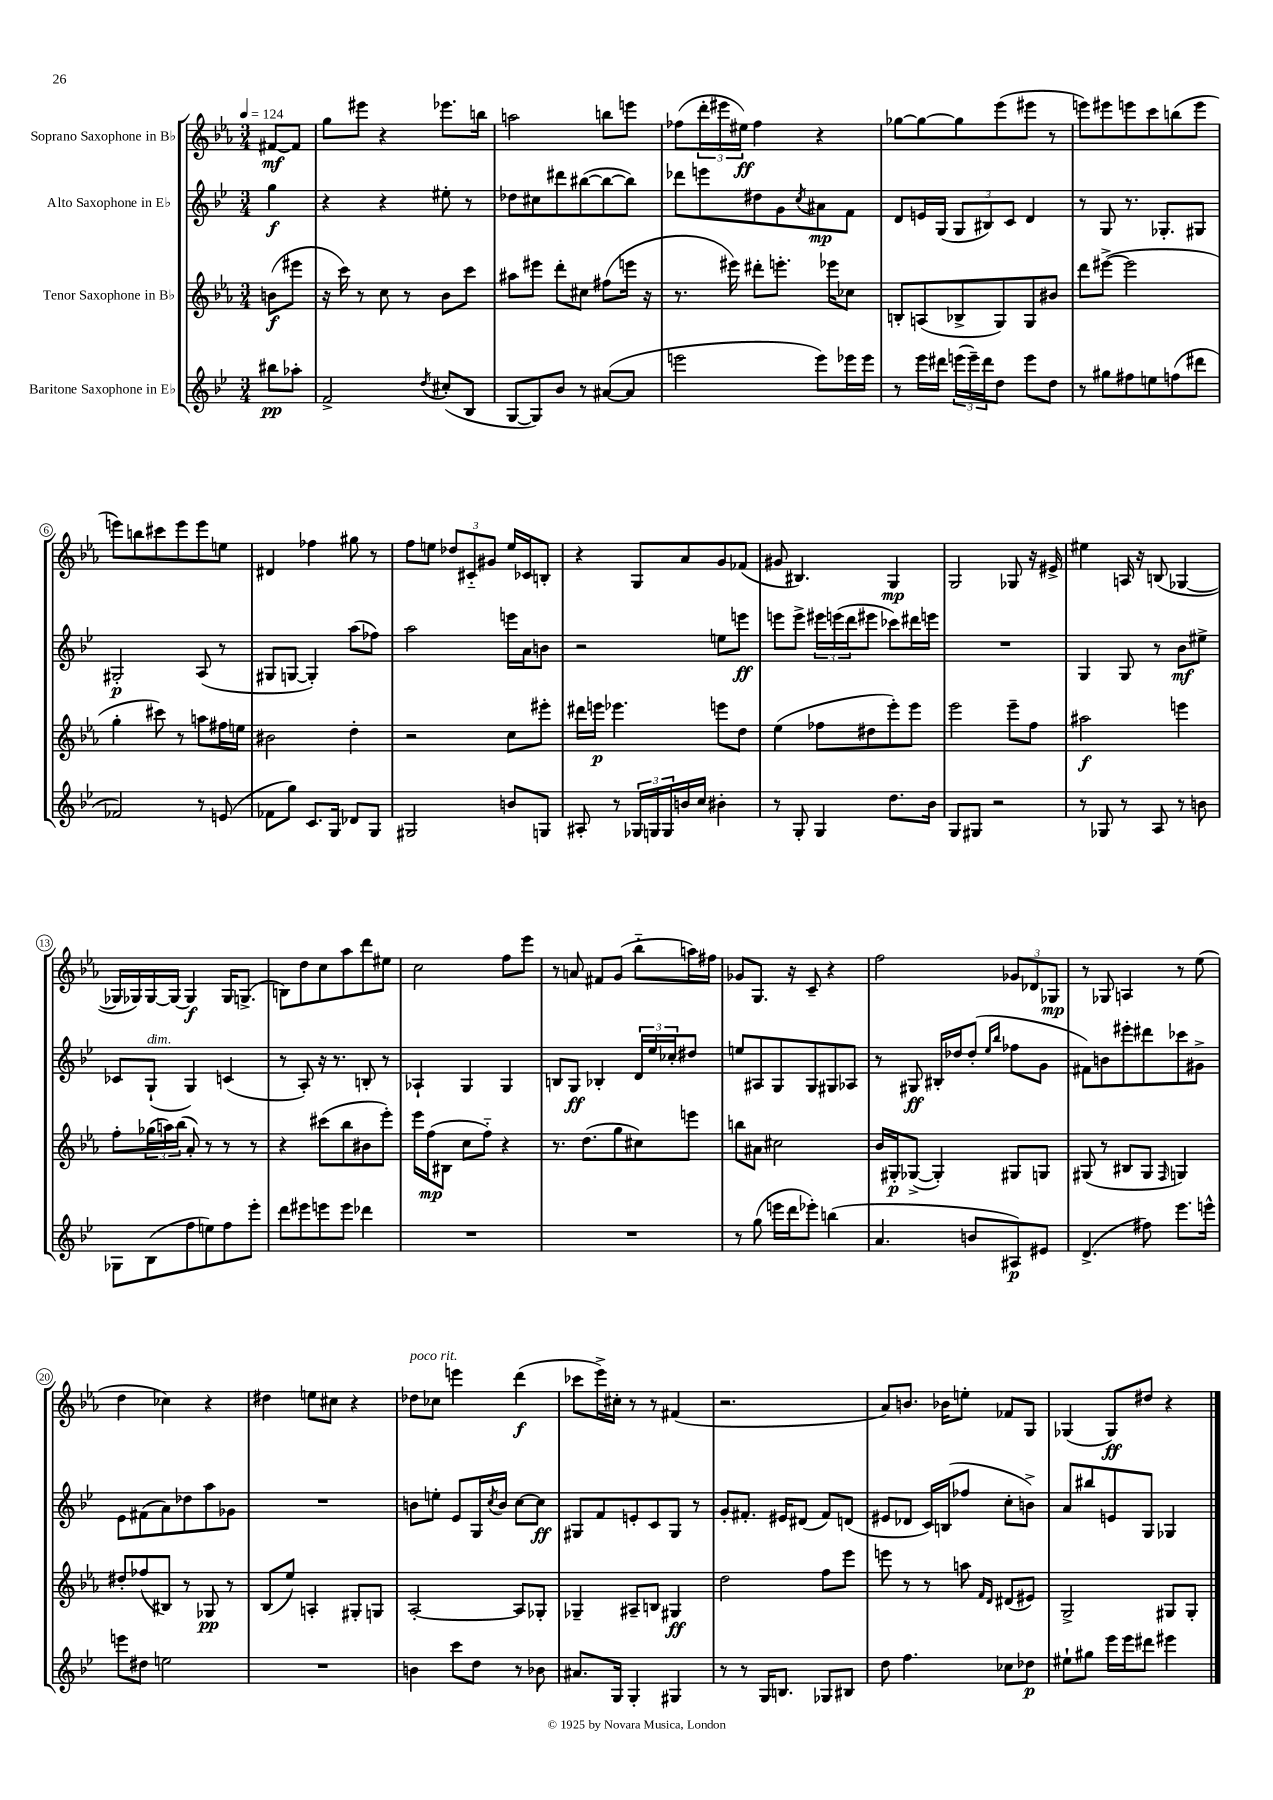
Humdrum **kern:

**kern	**kern	**kern	**kern
*staff4	*staff3	*staff2	*staff1
*clefG2	*clefG2	*clefG2	*clefG2
*k[b-e-]	*k[b-e-a-]	*k[b-e-]	*k[b-e-a-]
*M3/4	*M3/4	*M3/4	*M3/4
*MM124	*MM124	*MM124	*MM124
8bb#	(8b	4gg	[8f#
8aa-'	8eee#	.	8f#]
=	=	=	=
2f^	16r	4r	8gg
.	16ccc)	.	.
.	8r	.	8eee#
.	8cc	4r	4r
.	8r	.	.
8qdd	.	.	.
(8cc#'	8b-	8ee#'	8.eee-
8B-	8ccc	8r	.
.	.	.	16bb
=	=	=	=
[8G	8aa#	8dd-	2aa
8G])	8eee#	8cc#	.
8b-	8ddd'	8ddd#	.
8r	8cc#	([8bb#	.
([8a#	(8ff#	8bb#_	8bb
8a#]	16eee	8bb#])	8eee
.	16r	.	.
=	=	=	=
2eee	8.r	8ddd-	(8ff-
.	.	8eee	24ddd'
.	.	.	24eee#
.	16eee#)	.	.
.	.	.	24ee#)
.	8ddd#'	8dd#	4ff-
.	8.eee'	8g	.
.	.	8qcc	.
8eee)	.	8a#	4r
.	16eee-	.	.
16eee-	8cc-	8f	.
16eee-	.	.	.
=	=	=	=
8r	8B'	8d	[8gg-
16eee-	(8A	16e	8gg-_
16ddd#	.	(16G	.
(24eee	8B-^	12G	8gg-]
24eee~)	.	.	.
24ddd#	.	12B#)	.
8dd	8G)	.	(8eee-
.	.	12c	.
8eee	8G	4d	8eee#
8dd	8b#	.	8r
=	=	=	=
8r	8ddd	8r	8eee)
8gg#	([8eee#^	8G	8eee#
8ff#	2eee#]	8.r	8eee
8ee	.	.	8ccc
.	.	8.G-'	.
(8ff	.	.	(8bb
8ddd#	.	8G#	8eee
=	=	=	=
2f-)	4gg'	2G#'	8eee)
.	.	.	8bb
.	8ccc#)	.	8ccc#
.	8r	.	8eee
8r	8aa	(8A	8eee
(8e	16ff#	8r	8ee
.	16ee	.	.
=	=	=	=
8f-	2b#	8G#	4d#
8gg)	.	[8G	.
8.c	.	4G'])	4ff-
16G	.	.	.
8d-	4dd'	(8aa	8gg#
8G	.	8ff-)	8r
=	=	=	=
2G#	2r	2aa	8ff
.	.	.	8ee
.	.	.	12dd-
.	.	.	12c#'~
.	.	.	12g#
8b	8cc	16eee	16ee
.	.	16a	16c-
8G	8eee#'	8b	8B'
=	=	=	=
8A#'	16ddd#	2r	4r
.	16eee	.	.
8r	4.eee-	.	.
24G-	.	.	8G
24G	.	.	.
24G	.	.	.
16b	.	.	8a-
16cc	.	.	.
4b#'	8eee	8ee	8g
.	8dd	8eee	(8f-
=	=	=	=
8r	(4ee-	8eee	8g#
8G'	.	8eee^	4.B#)
4G	8ff-	24eee#	.
.	.	(24eee	.
.	.	24ddd	.
.	8dd#	8eee#	.
8.dd	8eee-')	8ccc-)	4G
.	8eee-	16ddd#	.
16b-	.	16eee	.
=	=	=	=
8G	2eee-	2.r	2G
8G#	.	.	.
2r	.	.	.
.	8eee-~	.	8G-
.	8ff	.	16r
.	.	.	16e#^
=	=	=	=
8r	2aa#	4G	4ee#
8G-	.	.	.
8r	.	8G	16A
.	.	.	16r
8A	.	8r	(8B
8r	4eee	8b-	[4G-
8b	.	8ee#^	.
=	=	=	=
8G-	8ff'	8c-	16G-]
.	.	.	16G-)
(8B-	(24gg-	(8G`	[16G-
.	24aa)	.	.
.	.	.	16G-_
.	(24bb-	.	.
8ff	8a-')	4G)	4G-]
8ee)	8r	.	.
8ff	8r	(4c	16G-
.	.	.	(8.G^
8eee-'	8r	.	.
=	=	=	=
8ddd	4r	8r	8B)
8eee#	.	8A')	8dd
8eee	(8ccc#	16r	8cc
.	.	8.r	.
8eee	8bb-	.	8aa-
4ddd-	8b#	8B'	8ddd
.	8eee-')	8r	8ee#
=	=	=	=
2.r	16eee-	4A-`	2cc
.	(16ff	.	.
.	8B#	.	.
.	8cc	4G	.
.	8ff'~)	.	.
.	4r	4G	8ff
.	.	.	8eee-
=	=	=	=
2.r	8.r	8B	8r
.	.	8G	8a
.	(8.dd	.	.
.	.	4B-'	8f#
.	8gg	.	(8g
.	8cc#)	24d	8bb-'~
.	.	24ee-	.
.	.	24cc-'	.
.	8eee	8dd#	16aa)
.	.	.	16ff#
=	=	=	=
8r	8bb	8ee	8g-
(8gg	8a#	8A#	8.G
16eee	2cc#	8G	.
16ddd	.	.	16r
8eee-')	.	8G	8c~
(4bb	.	8G#	4r
.	.	8A-	.
=	=	=	=
4.a	16b-	8r	2ff
.	16G#'	.	.
.	([8G-^	8G#	.
.	4G-'])	16B#'	.
.	.	16dd-	.
8b	.	(8dd-'	.
.	.	16qqee-	.
.	.	16qqbb-	.
8A#)	8G#	8ff-	12g-
.	.	.	12d-
8e#	8G	8g	.
.	.	.	12G-
=	=	=	=
(4.d^	(8G#	8f#)	8r
.	8r	8b	8G-
.	8B#	8eee#'	4A
8ff#)	8G#	8ddd#	.
.	16qqF	.	.
8.eee-	4G)	8ccc-	8r
.	.	8g#^	(8ee-
16eee^^	.	.	.
=	=	=	=
8eee	8dd#'	8e-	4dd
8dd#	(8ff-	(8f#	.
2ee	8B#)	8a)	4cc-)
.	8r	8dd-	.
.	8G-	8aa	4r
.	8r	8g-	.
=	=	=	=
2.r	(8B-	2.r	4dd#
.	8ee-)	.	.
.	4A'	.	8ee
.	.	.	8cc#
.	8G#'	.	4r
.	8G	.	.
=	=	=	=
4b	[2A-'	8b	8dd-
.	.	8ee'	8cc-
8ccc	.	8e-	4eee
8dd	.	16G	.
.	.	8qcc	.
.	.	16b	.
8r	8A-]	[8cc	(4ddd
8b-	8G-'	8cc]	.
=	=	=	=
8.a#	4G-~	8G#	8ccc-
.	.	8f	16eee-^)
16G	.	.	16cc#'
4G'	8A#~	8e'	8r
.	8B	8c	8r
4G#	4G#	8G#	(4f#
.	.	8r	.
=	=	=	=
8r	2dd	8g'	2.r
8r	.	8.f#'	.
16G	.	.	.
8.B	.	16e#	.
.	.	(8d#	.
8G-	8ff	8f#)	.
8B#	8eee-	(8d	.
=	=	=	=
8dd	8eee	8e#	8a-)
4.ff	8r	8d-	8.b
.	8r	16c)	.
.	.	(16B	16b-
.	8aa	8ff-	8ee'
.	16qqf	.	.
.	16qqd	.	.
8cc-	(8d#	8cc'	8f-
8dd-	8e#)	8b^)	8G
=	=	=	=
8ee#`	2G^	8a	(4G-
8gg#	.	8bb#	.
16eee-	.	8e	8G-)
16eee-	.	.	.
8ddd#	.	8G	8dd#
4eee#	8G#	4G-	4r
.	8G#'	.	.
==	==	==	==
*-	*-	*-	*-
